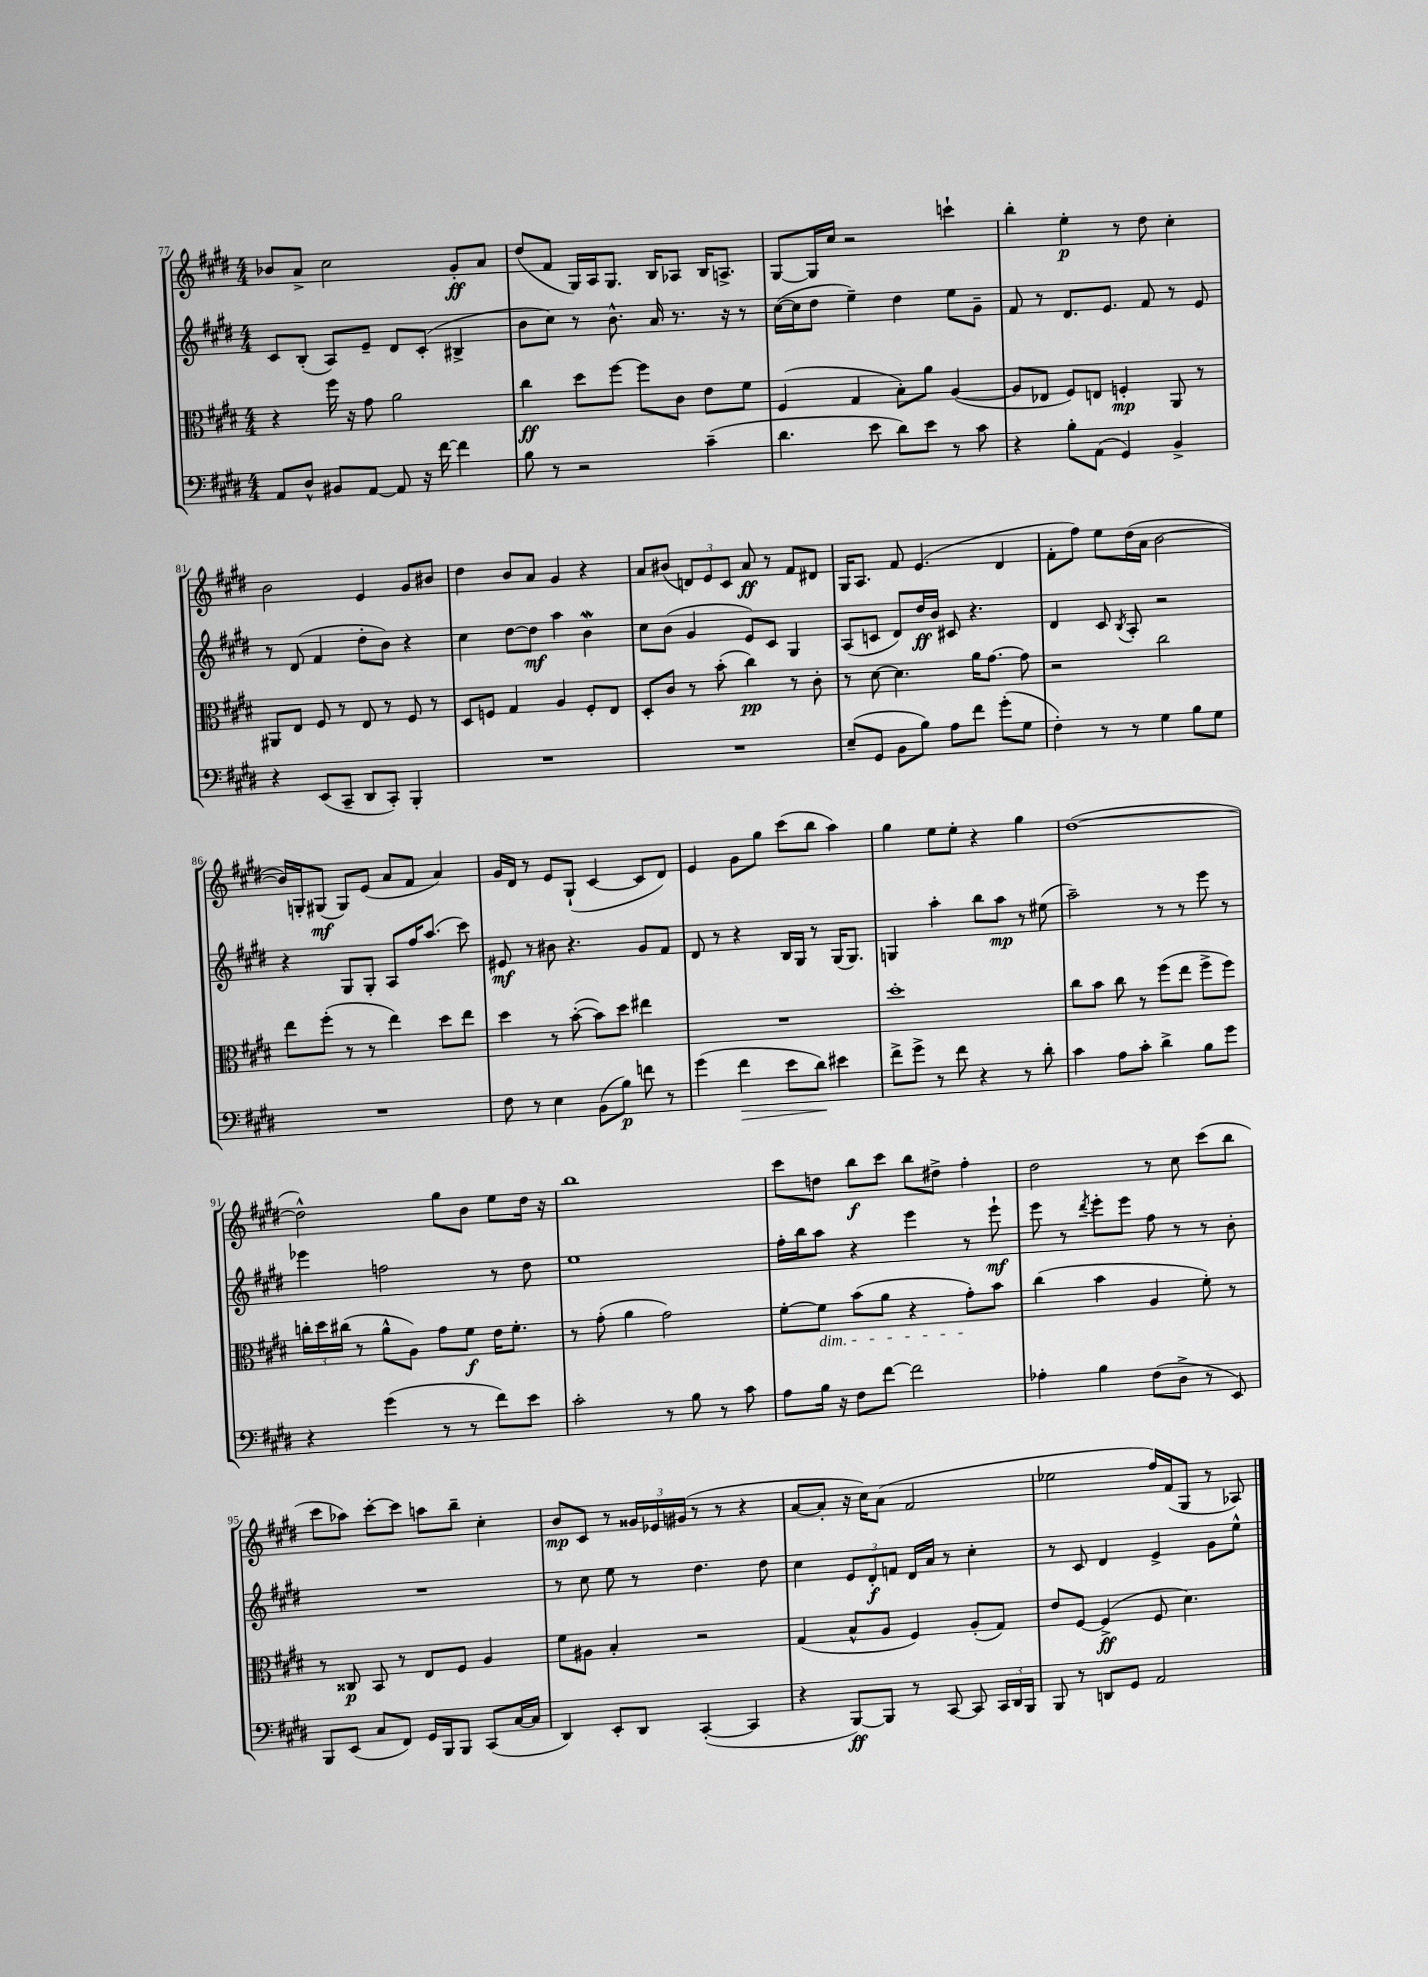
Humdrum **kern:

**kern	**kern	**kern	**kern
*staff4	*staff3	*staff2	*staff1
*clefF4	*clefC3	*clefG2	*clefG2
*k[f#c#g#d#]	*k[f#c#g#d#]	*k[f#c#g#d#]	*k[f#c#g#d#]
*M4/4	*M4/4	*M4/4	*M4/4
8AA/L	4r	8c#/L	8b-/L
8D#^^/J	.	(8B'/J	8a^/J
8BB#/L	16ff#\	8A/L)	2cc#\
.	16r	.	.
[8AA/J	8g#\	8e~/J	.
8AA/]	2a\	8d#/L	.
16r	.	(8c#'/J	.
[16f#\	.	.	.
4f#\]	.	4B#^/	8g#'/L
.	.	.	8a/J
=	=	=	=
8B\	4cc#\	8b\L	(8dd#/L
8r	.	8cc#\J)	8f#/J
2r	8dd#\L	8r	16G#/LL)
.	.	.	16A/J
.	[8ff#\J	8.b^^\	8.G#/J
.	8ff#\]L	.	.
.	.	16a/	16B/LK
.	8c#\J	8.r	8A-/J
(4c#~\	8e\L	.	16B/LK
.	.	16r	8.A^/J
.	8f#\J	8r	.
=	=	=	=
4.d#\	(4F#/	([16cc#\LL	[8G#/L
.	.	16cc#\]J	.
.	.	8dd#\J	16G#/]L
.	.	.	16cc#/JJ
.	4G#/	4ee~\)	2r
8e\	.	.	.
8d#\L)	8B'\L)	4dd#\	.
8e\J	8a\J	.	.
8r	([4A/	8ee\L	4ccc`\
8c#\	.	8g#~\J	.
=	=	=	=
4r	8A/]L	8f#/	4bb'\
.	8E-/J	8r	.
8B'\L	8F#/L)	8.d#/L	4ee'\
(8AA\J	8E/J	.	.
.	.	8.e/J	.
4GG#/)	4F'/	.	8r
.	.	8f#/	8dd#\
4BB^/	8AA/	8r	4cc#'\
.	8r	8e/	.
=	=	=	=
4r	8AA#/L	8r	2b\
.	8E/J	(8d#/	.
(8EE/L	8F#/	4f#/	.
8CC#~/J	8r	.	.
8DD#/L	8E/	8dd#'\L	4e/
8CC#'/J)	8r	8b\J)	.
4BBB'/	8F#/	4r	8g#/L
.	8r	.	8b#/J
=	=	=	=
1r	8D#/L	4cc#\	4dd#\
.	8F/J	.	.
.	4G#/	[8dd#\L	8b/L
.	.	8dd#\]J	8a/J
.	4A/	4aa\	4g#/
.	8F'/L	4b\	4r
.	8E/J	.	.
=	=	=	=
1r	8D#'/L	8cc#\L	8a/L
.	8c#/J	(8b\J	(8b#/J
.	8r	4g#/	12d/L)
.	.	.	12e/
.	(8b'\	.	.
.	.	.	12c#/J
.	4cc#\)	8e/L)	8a/
.	.	8c#/J	8r
.	8r	4G#/	8f#/L
.	8c#'\	.	8d#/J
=	=	=	=
(8E~/L	8r	(8A/L	16G#/LK
.	.	.	8.A/J
8GG#/J	[8d#\	8c/J	.
8BB\L	4.d#\]	8d#/L)	8f#/
8B\J)	.	16dd#/L	(4.e/
.	.	16b/JJ	.
8A\L	.	8c#/	.
8f#\J	16a\LK	4.r	.
.	[8.g#\J	.	.
(8g#'\L	.	.	4d#/
8G#\J	8g#\]	.	.
=	=	=	=
4F#'\)	2r	4d#/	8f#'\L
.	.	.	8ff#\J)
8r	.	8c#/	8ee\L
.	.	8qB/	.
8r	.	8A'/	(16dd#\L
.	.	.	16a\JJ
4G#\	2cc#\	2r	[2b\
8B\L	.	.	.
8G#\J	.	.	.
=	=	=	=
1r	8ee\L	4r	16b/]LL)
.	.	.	16G'/J
.	(8ff#'\J	.	(8G#/J
.	8r	8G#/L	8G#/L)
.	8r	8G#'/J	(8e/J
.	4ee\)	8A/L	8a/L
.	.	16ff#/K	8f#/J
.	.	(8.aa/J	.
.	8dd#\L	.	4a/)
.	8ee\J	8ccc#\)	.
=	=	=	=
8F#\	4dd#\	8e#/	16g#/LL
.	.	.	16d#/JJ
8r	.	8r	8r
4E\	8r	8b#\	8e/L
.	([8b'\	4.r	(8G#`/J
(8BB\L	8b\]L)	.	[4c#/
8B\J)	8dd#\J	.	.
8f\	4ee#\	8g#/L	8c#/]L
8r	.	8f#/J	8d#/J)
=	=	=	=
(4g#\	1r	8d#/	4e/
.	.	8r	.
4f#\	.	4r	8g#\L
.	.	.	8gg#\J
8e\L	.	16B/LL	(8ccc#\L
.	.	16G#/JJ	.
8d#\J)	.	8r	8bb\J
4e#\	.	(16G#/LK	4aa\)
.	.	8.G#/J)	.
=	=	=	=
8f#^\L	1dd#'	4G/	4gg#\
8g#^\J	.	.	.
8r	.	4aa'\	8ee\L
8f#\	.	.	8ee'\J
4r	.	8bb\L	4r
.	.	8aa\J	.
8r	.	8r	4gg#\
8d#'\	.	(8ee#\	.
=	=	=	=
4c#\	8cc#\L	2aa~\)	([1dd#
.	8b\J	.	.
8A\L	8cc#\	.	.
8c#'\J	8r	.	.
4d#^\	(8ff#\L	8r	.
.	8ee\J	8r	.
8B\L	8ff#^\L	8eee\	.
8g#\J	8ff#\J)	8r	.
=	=	=	=
4r	24cc'\LL	4eee-\	2dd#^^\])
.	24dd#\	.	.
.	(24cc#\JJ	.	.
.	8r	.	.
(4g#\	8a^^\L	2ff\	.
.	8A\J)	.	.
8r	8g#\L	.	8gg#\L
8r	8f#\J	.	8b\J
8f#\L)	16e\LK	8r	8ee\L
.	8.f#'\J	.	.
8e\J	.	8dd#\	16dd#\Jk
.	.	.	16r
=	=	=	=
2c#'\	8r	1ee	1bb
.	(8g#'\	.	.
.	4a\	.	.
8r	2g#\)	.	.
8B\	.	.	.
8r	.	.	.
8c#\	.	.	.
=	=	=	=
8A\L	[8f#'\L	16ff#'\LL	8ccc#\L
.	.	16bb\J	.
16B\Jk	8f#\]J	8aa\J	8dd\J
16r	.	.	.
8F#\L	(8b\L	4r	8bb\L
[8f#\J	8a\J	.	8ccc#\J
2f#\]	4r	4eee\	8bb\L
.	.	.	8dd#^\J
.	8g#'\L)	8r	4ff#'\
.	8b\J	8eee`\	.
=	=	=	=
4A-'\	(4cc#\	8eee\	2dd#\
.	.	8r	.
.	.	8qddd#/	.
4B\	4b\	8eee'\L	.
.	.	8eee\J	.
(8F#\L	4A/	8ff#\	8r
8D#^\J	.	8r	8cc#\
8r	8f#'\)	8r	(8ccc#\L
8EE/)	8r	8b'\	8bb\J
=	=	=	=
8BBB/L	8r	1r	8ccc#\L
(8EE/J	8C##/	.	8aa-\J)
8C#/L	8BB/	.	[8ccc#'\L
8FF#/J)	8r	.	8ccc#\]J
16GG#/LL	8E/L	.	8aa\L
16BBB/J	.	.	.
8BBB/J	8F#/J	.	8bb~\J
(8CC#/L	4A/	.	4cc#'\
[16C#/L	.	.	.
16C#/]JJ	.	.	.
=	=	=	=
4DD#/)	8f#\L	8r	8b/L
.	8A#\J	8cc#\	8c#/J
8EE'/L	4B'/	8ee\	8r
8DD#/J	.	8r	24g##/LL
.	.	.	24e-/
.	.	.	(24g#/JJ
([4CC#'/	2r	4.dd#\	8r
.	.	.	8r
4CC#/]	.	.	4r
.	.	8dd#\	.
=	=	=	=
4r	(4G#/	4cc#\	[8a/L
.	.	.	8a'/]J
[8BBB/L)	8B^^/L	12e/L	16r
.	.	.	16cc#\LK)
.	.	12d#'/	.
8BBB/]J	8A/J	.	(8a\J
.	.	12f/J	.
8r	4F#/)	16d#/LL	2f#/
.	.	16a/JJ	.
[8CC#/	.	8r	.
8CC#/]	(8A'/L	4cc#'\	.
24CC#/LL	8G#/J)	.	.
24DD#/	.	.	.
24BBB/JJ	.	.	.
=	=	=	=
8BBB/	8e/L	8r	2ee-\
8r	[8F#/J	8c#/	.
8DD/L	(4F#^/]	4d#/	.
8GG#/J	.	.	.
2AA/	8F#/	4e^/	16ff#/LL)
.	.	.	(16f#/J
.	4.d#\)	.	8G#/J
.	.	8g#\L	8r
.	.	8ee^^\J	8A-/)
==	==	==	==
*-	*-	*-	*-
